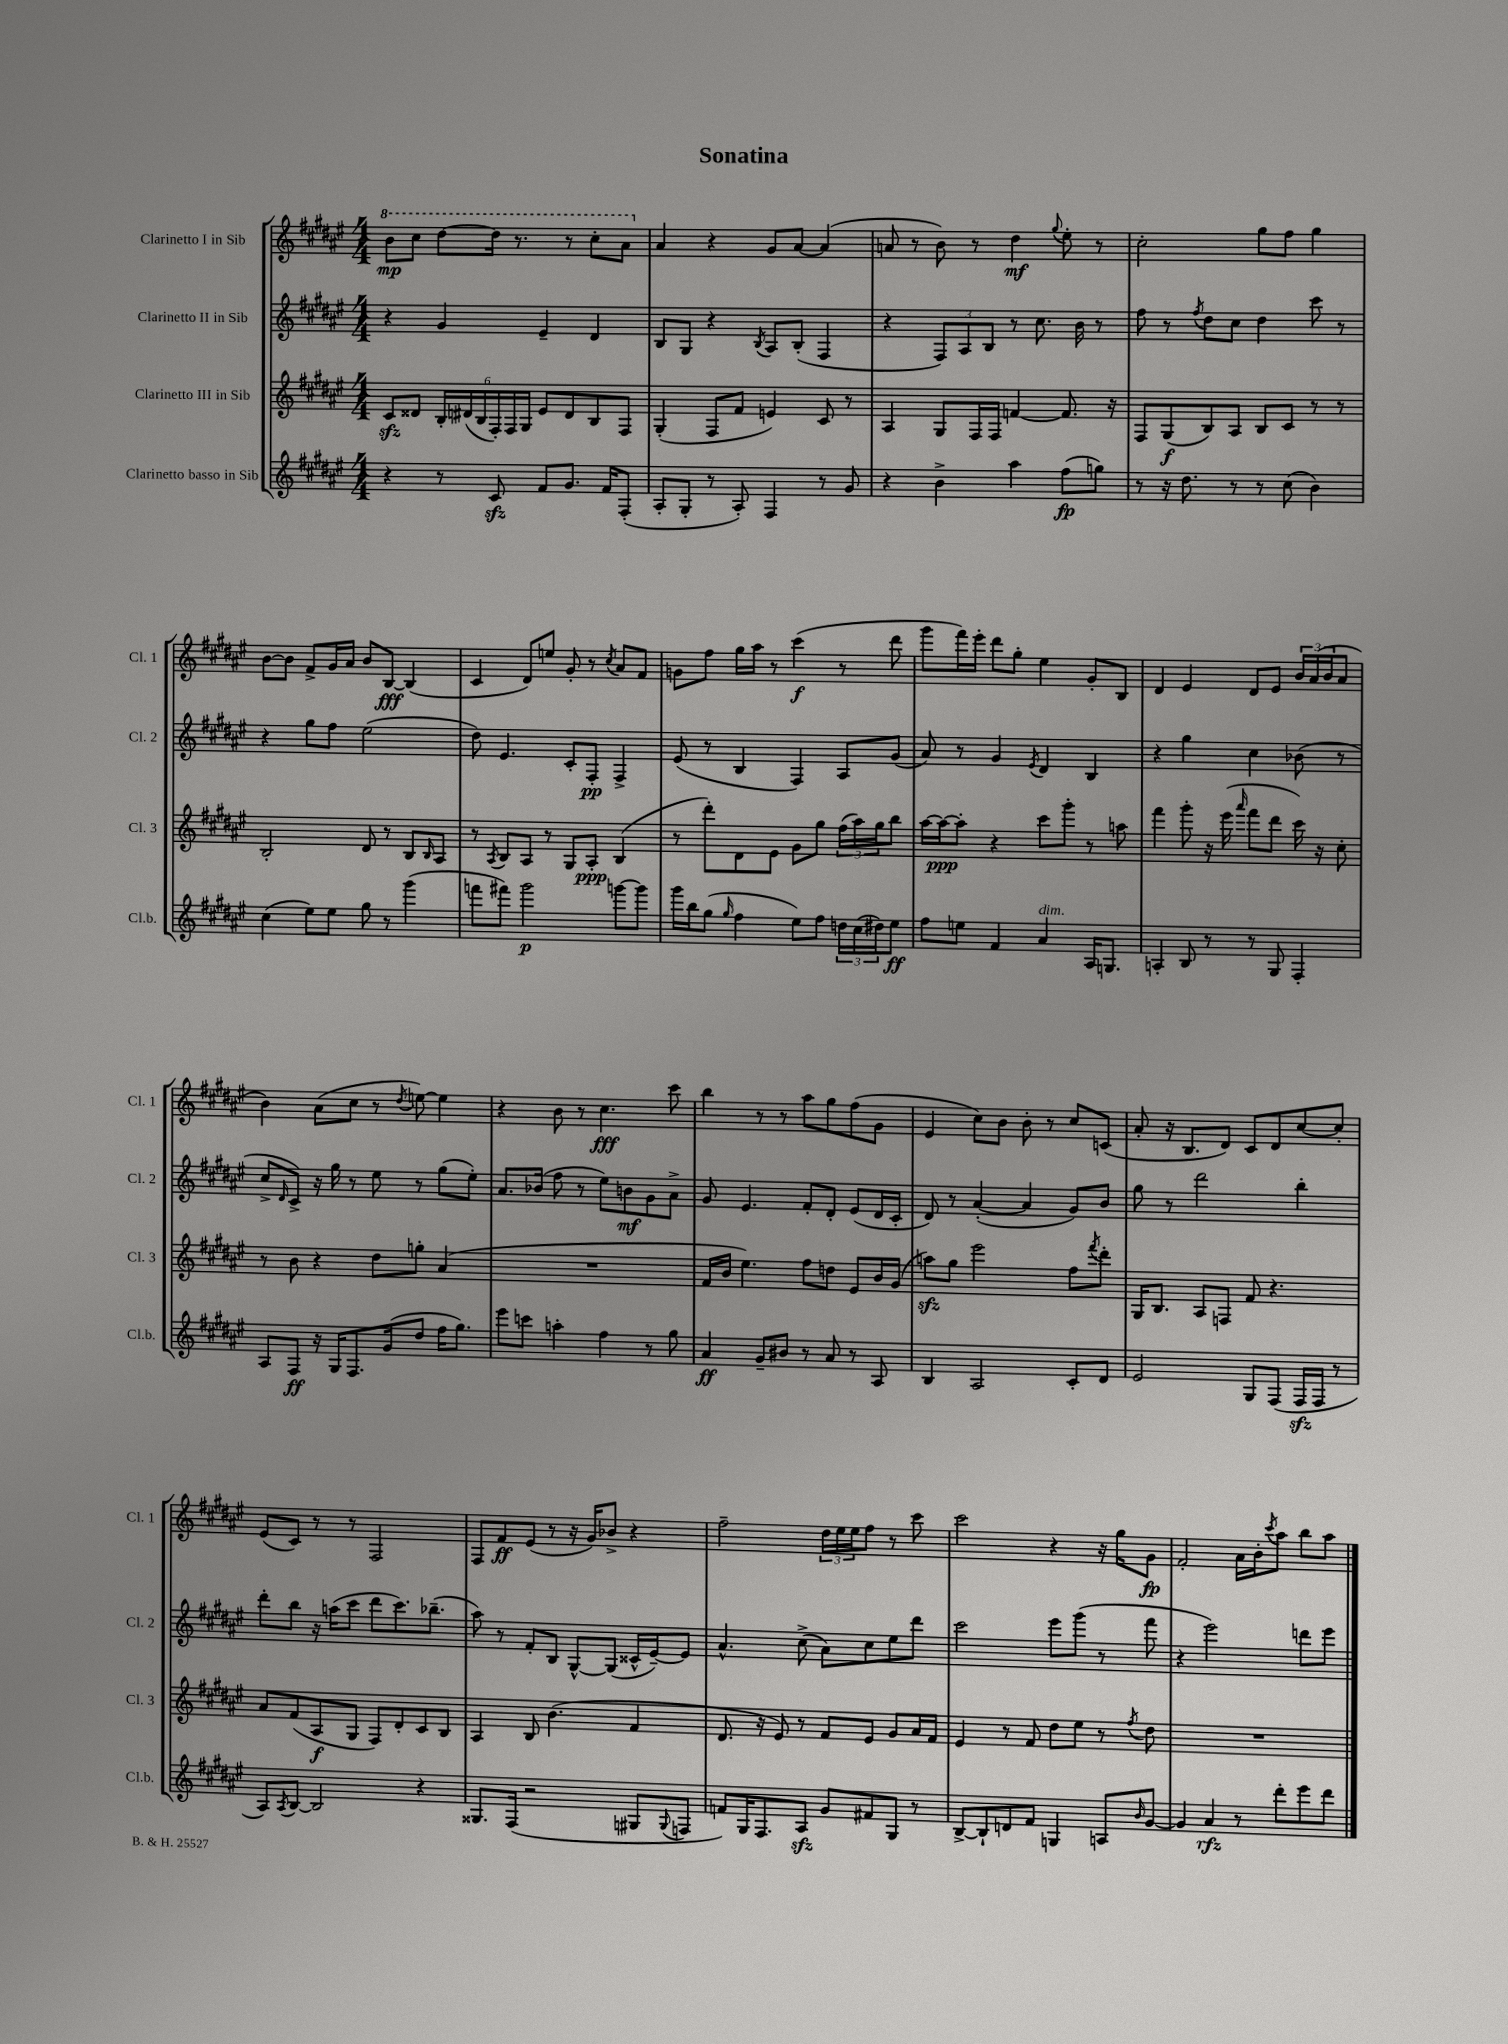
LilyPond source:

\header { title = "Sonatina" }
<<
\new StaffGroup <<
\new Staff = "s0" \with { instrumentName = "Clarinetto I in Sib" shortInstrumentName = "Cl. 1" } {
    \clef treble \key fis \major \numericTimeSignature \time 4/4
    \ottava #1 b''8\mp cis'''8 dis'''8~ dis'''16 r8. r8 cis'''8-. ais''8 \ottava #0 |
    ais'4 r4 gis'8 ais'8~ ais'4( |
    a'8 r8 b'8) r8 dis''4\mf \appoggiatura { gis''8 } eis''8-. r8 |
    cis''2-. gis''8 fis''8 gis''4 |
    b'8~ b'8 fis'8-> gis'16 ais'16 b'8 b8~\fff b4( |
    cis'4 dis'8) e''8 gis'8-. r8 \acciaccatura { cis''8 } ais'8 fis'8 |
    g'8 fis''8 gis''16 ais''16 r8 cis'''4\f( r8 dis'''8 |
    gis'''8 fis'''16) eis'''16-. dis'''8 gis''8-. eis''4 gis'8-. b8 |
    dis'4 eis'4 dis'8 eis'8 \tuplet 3/2 { b'16 ais'16( b'16 } ais'8 |
    b'4) ais'8( cis''8 r8 \acciaccatura { dis''8 } e''8~) e''4 |
    r4 b'8 r8 cis''4.\fff cis'''8 |
    b''4 r8 r8 ais''8 gis''8 fis''8( gis'8 |
    eis'4 cis''8) b'8 b'8-. r8 cis''8 c'8( |
    ais'8-. r16 b8. dis'8) cis'8 dis'8 cis''8~ cis''8-. |
    eis'8( cis'8) r8 r8 fis2 |
    fis8 fis'8\ff eis'8( r8 r16 gis'16) bes'8-> r4 |
    fis''2-- \tuplet 3/2 { dis''16 eis''16 eis''16 } fis''8 r8 cis'''8 |
    cis'''2 r4 r16 gis''16 gis'8\fp |
    fis'2-. ais'16 b'16-. \acciaccatura { cis'''8 } ais''8 b''8 ais''8 \bar "|." |
}
\new Staff = "s1" \with { instrumentName = "Clarinetto II in Sib" shortInstrumentName = "Cl. 2" } {
    \clef treble \key fis \major \numericTimeSignature \time 4/4
    r4 gis'4 eis'4-- dis'4 |
    b8 gis8 r4 \acciaccatura { b8 } ais8 b8-.( fis4 |
    r4 \tuplet 3/2 { fis8) ais8 b8 } r8 cis''8. b'16 r8 |
    fis''8 r8 \acciaccatura { fis''8 } dis''8 cis''8 dis''4 cis'''8 r8 |
    r4 gis''8 fis''8 eis''2( |
    dis''8) eis'4. cis'8-. fis8-.\pp fis4-> |
    eis'8( r8 b4 fis4) ais8 gis'8( |
    ais'8) r8 gis'4 \acciaccatura { eis'8 } dis'4 b4 |
    r4 gis''4 cis''4 bes'8( r8 |
    cis''8-> \grace { dis'16 } cis'8->) r16 gis''16 r8 eis''8 r8 gis''8( eis''8-.) |
    ais'8. bes'16( fis''8 r8 eis''8) b'8\mf gis'8 ais'8-> |
    gis'8 eis'4. fis'8-. dis'8-. eis'8( dis'16 cis'16-. |
    dis'8) r8 ais'4~-.( ais'4 gis'8) b'8 |
    gis''8 r8 dis'''2 b''4-. |
    dis'''8-. b''8 r16 a''16( cis'''8 dis'''8 cis'''8.) bes''8.--( |
    ais''8) r8 fis'8-. b8 gis8~-^ gis8( cisis'16-^ eis'16~--) eis'8 |
    ais'4.-^ cis''8->( ais'8) cis''8 eis''8 dis'''8 |
    cis'''2 eis'''8 gis'''8( r8 fis'''8 |
    r4 eis'''2) d'''8 eis'''8 \bar "|." |
}
\new Staff = "s2" \with { instrumentName = "Clarinetto III in Sib" shortInstrumentName = "Cl. 3" } {
    \clef treble \key fis \major \numericTimeSignature \time 4/4
    cis'8\sfz disis'8 \tuplet 6/4 { b16-. dis'16( b16 fis16-.) fis16 gis16 } eis'8 dis'8 b8 fis8 |
    gis4-.( fis8 fis'8 e'4) cis'8 r8 |
    ais4 gis8 fis16 fis16 f'4~ f'8. r16 |
    fis8 gis8\f( b8) ais8 b8 cis'8 r8 r8 |
    b2-. dis'8 r8 b8 \grace { b16 } ais8 |
    r8 \acciaccatura { ais8 } b8 ais8 r8 gis8 ais8-.\ppp b4( |
    r8 dis'''8-.) dis'8 eis'8 gis'8 gis''8 \tuplet 3/2 { fis''16( ais''16) gis''16 } b''8 |
    ais''16~ ais''16~\ppp ais''8-. r4 cis'''8 gis'''8-. r8 a''8 |
    fis'''4 gis'''8-. r16 eis'''16( \grace { ais'''16 } fis'''8 dis'''8 cis'''16) r16 cis''8-. |
    r8 b'8 r4 dis''8 g''8-. ais'4( |
    R1 |
    fis'16 b'16 eis''4.) fis''8 d''8 eis'8 b'16 gis'16( |
    a''8\sfz) gis''8 eis'''2 fis''8 \acciaccatura { fis'''8 } dis'''8-. |
    gis16 b8. ais8 f8 fis'8 r4. |
    ais'8 fis'8( ais8\f gis8 fis8) dis'8-. cis'8 b8 |
    ais4 b8 b'4.( fis'4 |
    dis'8. r16 eis'8) r8 fis'8 eis'8 gis'8 ais'16 fis'16 |
    eis'4 r8 fis'8 dis''8 eis''8 r8 \acciaccatura { fis''8 } dis''8 |
    R1 \bar "|." |
}
\new Staff = "s3" \with { instrumentName = "Clarinetto basso in Sib" shortInstrumentName = "Cl.b." } {
    \clef treble \key fis \major \numericTimeSignature \time 4/4
    r4 r8 cis'8\sfz fis'8 gis'8. fis'16 fis8-.( |
    ais8-. gis8-. r8 ais8-.) fis4 r8 gis'8 |
    r4 b'4-> ais''4 fis''8\fp( g''8) |
    r8 r16 dis''8. r8 r8 cis''8( b'4) |
    cis''4( eis''8) eis''8 gis''8 r8 gis'''4( |
    f'''8 fis'''8) gis'''2\p g'''8~ g'''8 |
    gis'''16 b''16 gis''8( \grace { gis''16 } fis''4 eis''8) fis''8 \tuplet 3/2 { d''16 cis''16( dis''16) } eis''8\ff |
    fis''8 e''8 fis'4 ais'4^\markup { \italic "dim." } ais16 g8. |
    a4-. b8 r8 r8 gis8 fis4-. |
    ais8 fis8\ff r16 gis16 fis8. gis'16( dis''8 fis''16 gis''8.) |
    eis'''8 c'''8 a''4-. fis''4 r8 gis''8 |
    ais'4\ff gis'8-- bis'8 r8 ais'8 r8 ais8 |
    b4 ais2 cis'8-. dis'8 |
    eis'2 gis8 fis8( fis16\sfz fis16 r8 |
    ais8) \acciaccatura { ais8 } b8~ b2 r4 |
    gisis8. fis16( r2 gis8 \appoggiatura { gis8 } f8 |
    f'8) gis16 fis8. ais8\sfz gis'8 fis'8 gis8 r8 |
    b8~-> b8-! d'8 fis'8 g4 a8 \grace { b'16 } gis'8~ |
    gis'4 ais'4\rfz r8 dis'''8-. eis'''8 dis'''8 \bar "|." |
}
>>
>>
\layout { \context { \Score \remove "Bar_number_engraver" } }
